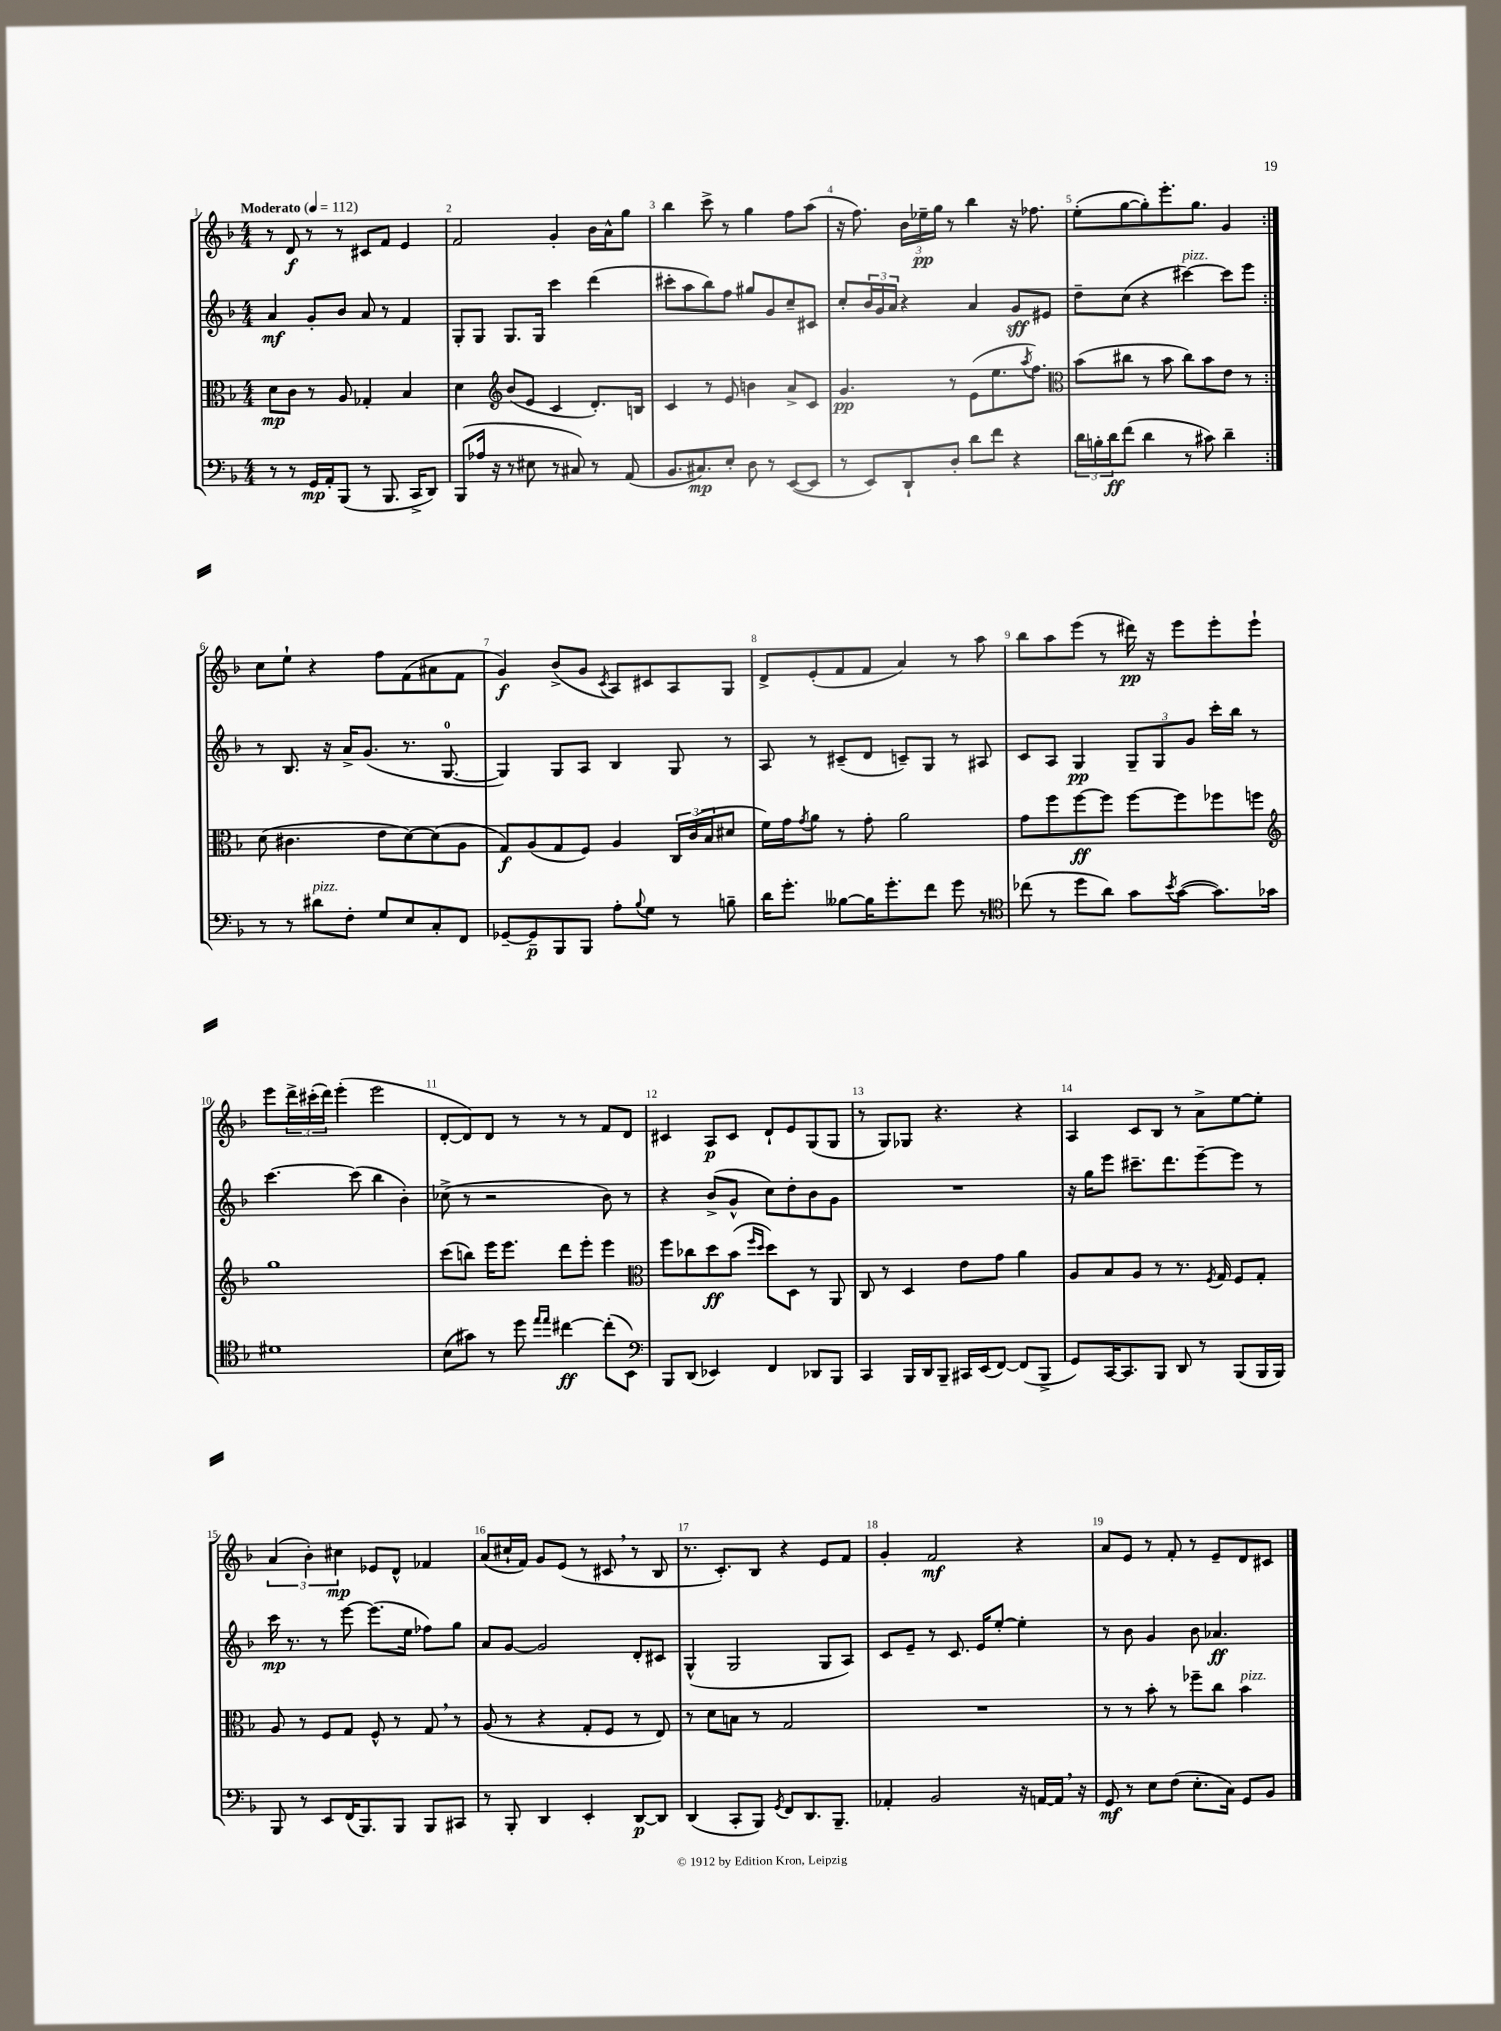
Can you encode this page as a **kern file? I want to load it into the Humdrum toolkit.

**kern	**dynam	**kern	**dynam	**kern	**dynam	**kern	**dynam
*part4	*part4	*part3	*part3	*part2	*part2	*part1	*part1
*staff4	*staff4	*staff3	*staff3	*staff2	*staff2	*staff1	*staff1
*clefF4	*	*clefC3	*	*clefG2	*	*clefG2	*
*k[b-]	*	*k[b-]	*	*k[b-]	*	*k[b-]	*
*M4/4	*	*M4/4	*	*M4/4	*	*M4/4	*
*MM112	*	*MM112	*	*MM112	*	*MM112	*
=1	=1	=1	=1	=1	=1	=1	=1
!	!	!	!	!	!	!LO:TX:a:B:t=Moderato	!
8r	.	8d\L	mp	4a/	mf	8r	.
8r	.	8c\J	.	.	.	8d/	f
16GG/LL	mp	8r	.	8g'/L	.	8r	.
16AA'/J	.	.	.	.	.	.	.
(8BBB-/J	.	8A/	.	8b-/J	.	8r	.
8r	.	4G-X'/	.	8a/	.	8c#X/L	.
8.BBB-/	.	.	.	8r	.	8f/J	.
.	.	4B-/	.	4f/	.	4e/	.
16CC^/KL	.	.	.	.	.	.	.
8DD/J)	.	.	.	.	.	.	.
=2	=2	=2	=2	=2	=2	=2	=2
(8BBB-/L	.	4d\	.	8G'/L	.	2f/	.
16A-X/Jk	.	.	.	8G/J	.	.	.
16r	.	.	.	.	.	.	.
*	*	*clefG2	*	*	*	*	*
8r	.	(8b-/L	.	8.G/L	.	.	.
8E#X\	.	8e/J	.	.	.	.	.
.	.	.	.	16G/Jk	.	.	.
8r	.	4c/	.	4ccc\	.	4g'/	.
8C#X/)	.	.	.	.	.	.	.
8r	.	8.d'/L)	.	(4ddd\	.	16b-\LL	.
.	.	.	.	.	.	16a^^\J	.
(8AA/	.	.	.	.	.	8gg\J	.
.	.	16Bn/Jk	.	.	.	.	.
=3	=3	=3	=3	=3	=3	=3	=3
8.BB-/L	.	4c/	.	8ccc#X'\L	.	4bb-\	.
.	.	.	.	8aa\	.	.	.
8.C#X/)	mp	.	.	.	.	.	.
.	.	8r	.	8bb-\)	.	8ccc^\	.
8E'/J	.	8e/	.	8ff\J	.	8r	.
8D\	.	4bn\	.	8gg#X/L	.	4gg\	.
8r	.	.	.	8g/	.	.	.
([8EE/L	.	8a^/L	.	8cc~/	.	8ff\L	.
8EE/J]	.	8c/J	.	8c#X/J	.	(8aa\J	.
=4	=4	=4	=4	=4	=4	=4	=4
8r	.	4.g/	pp	8cc'/L	.	16r	.
.	.	.	.	.	.	8.ff\)	.
8EE/L)	.	.	.	24b-/L	.	.	.
.	.	.	.	24g/	.	.	.
.	.	.	.	24a/JJ	.	.	.
8DD`/	.	.	.	4r	.	24b-\LL	.
.	.	.	.	.	.	24ee-X~\	pp
.	.	.	.	.	.	24gg\JJ	.
8D'/J	.	8r	.	.	.	8r	.
8d\L	.	(8e\L	.	4a/	.	4bb-\	.
8f\J	.	8.ee\	.	.	.	.	.
4r	.	.	.	8g/L	sff	16r	.
.	.	8qaa/	.	.	.	.	.
.	.	8.ff\J)	.	.	.	8.ff-X\	.
.	.	.	.	8e#X/J	.	.	.
=5	=5	=5	=5	=5	=5	=5	=5
*	*	*clefC3	*	*	*	*	*
24d\LL	.	(8b-\L	.	8dd~\L	.	(8ee'\L	.
24Bn'\	.	.	.	.	.	.	.
24d\J	ff	.	.	.	.	.	.
(8f\J	.	8cc#X\J	.	(8cc\J	.	[8gg\	.
4d\	.	8r	.	4r	.	8gg'\])	.
.	.	8b-\	.	.	.	8.eee'\	.
!	!	!	!	!LO:TX:a:i:t=pizz.	!	!	!
8r	.	8cc#\L)	.	[4ccc#X\)	.	.	.
.	.	.	.	.	.	8.gg\J	.
8c#X\)	.	8b-\	.	.	.	.	.
4d~\	.	8e\J	.	8ccc#\L]	.	4g/	.
.	.	8r	.	8eee\J	.	.	.
!!LO:LB:g=z
=6:|!	=6:|!	=6:|!	=6:|!	=6:|!	=6:|!	=6:|!	=6:|!
8r	.	(8d\	.	8r	.	8cc\L	.
8r	.	4.c#X\	.	8.B-/	.	8ee`\J	.
!LO:TX:a:i:t=pizz.	!	!	!	!	!	!	!
8d#X\L	.	.	.	.	.	4r	.
.	.	.	.	16r	.	.	.
8F'\J	.	.	.	16a^/KL	.	.	.
.	.	.	.	(8.g/J	.	.	.
8G/L	.	8e\L	.	.	.	8ff\L	.
8E/	.	[8d\)	.	8.r	.	(8f\	.
8C'/	.	(8d\]	.	.	.	8a#X\	.
.	.	.	.	[8.G/	.	.	.
8FF/J	.	8A\J	.	.	.	8f\J	.
=7	=7	=7	=7	=7	=7	=7	=7
[8GG-X~/L	.	8G/L)	f	4G/])	.	4g/)	f
8GG-~/]	p	(8A/	.	.	.	.	.
8BBB-/	.	8G/	.	8G/L	.	(8b-^/L	.
8BBB-/J	.	8F/J)	.	8A/J	.	8g/J	.
.	.	.	.	.	.	8qc/	.
8A'\L	.	4A/	.	4B-/	.	8A/L)	.
8qqB-/	.	.	.	.	.	.	.
8G\J	.	.	.	.	.	8c#X/	.
8r	.	24C/LL	.	8G/	.	8A/	.
.	.	(24c/	.	.	.	.	.
.	.	24B-/J	.	.	.	.	.
8Bn~\	.	8d#X/J	.	8r	.	8G/J	.
=8	=8	=8	=8	=8	=8	=8	=8
16d\KL	.	16f\LL)	.	8A/	.	8d^/L	.
8.g'\J	.	16g\J	.	.	.	.	.
.	.	8qg/	.	.	.	.	.
.	.	8a\J	.	8r	.	(8e'/	.
[8B--X\L	.	8r	.	(8c#X~/L	.	8f/	.
16B--\K]	.	8g'\	.	8d/J	.	8f/J	.
8.g'\	.	.	.	.	.	.	.
.	.	2a\	.	8cn~/L)	.	4a/)	.
8f\J	.	.	.	8G/J	.	.	.
8g\	.	.	.	8r	.	8r	.
8r	.	.	.	8A#X/	.	8aa\	.
=9	=9	=9	=9	=9	=9	=9	=9
*clefC4	*	*	*	*	*	*	*
(8cc-X\	.	8g\L	.	8c/L	.	8bb-\L	.
8r	.	8ff\	.	8A/J	.	8aa\	.
8dd\L	.	[8ff\	ff	4G/	pp	(8eee\J	.
8a\J)	.	8ff\J]	.	.	.	8r	.
8g\L	.	[8ff\L	.	12G~/L	.	16ddd#X\)	pp
.	.	.	.	.	.	16r	.
.	.	.	.	12G/	.	.	.
8qb-/	.	.	.	.	.	.	.
([8g\J	.	8ff\]	.	.	.	8eee\L	.
.	.	.	.	12g/J	.	.	.
8.g\L])	.	8ff-X\	.	16ccc'\LL	.	8eee'\	.
.	.	.	.	16bb-\JJ	.	.	.
.	.	8ffn\J	.	8r	.	8eee`\J	.
16g-X\Jk	.	.	.	.	.	.	.
!!LO:LB:g=z
=10	=10	=10	=10	=10	=10	=10	=10
*	*	*clefG2	*	*	*	*	*
1d#X	.	1gg	.	[4.ccc\	.	8eee\L	.
.	.	.	.	.	.	24ddd^\L	.
.	.	.	.	.	.	(24ccc#X'\	.
.	.	.	.	.	.	24ddd\JJ)	.
.	.	.	.	.	.	(4eee'\	.
.	.	.	.	(8ccc\]	.	.	.
.	.	.	.	4bb-\	.	2eee\	.
.	.	.	.	4b-'\)	.	.	.
=11	=11	=11	=11	=11	=11	=11	=11
(8B-\L	.	(8ccc\L	.	(8cc-X^\	.	[8d'/L	.
8g#X\J)	.	8bbn\J)	.	8r	.	8d/])	.
8r	.	16eee\KL	.	2r	.	8d/J	.
.	.	8.eee\J	.	.	.	.	.
8dd\	.	.	.	.	.	8r	.
16qqee/LL	.	.	.	.	.	.	.
16qqee/JJ	.	.	.	.	.	.	.
[4cc#X\	ff	8ddd\L	.	.	.	8r	.
.	.	8eee'\J	.	.	.	8r	.
(8cc#'\L]	.	4eee\	.	8b-\)	.	8f/L	.
8BB-\J)	.	.	.	8r	.	8d/J	.
=12	=12	=12	=12	=12	=12	=12	=12
*clefF4	*	*clefC3	*	*	*	*	*
8BBB-/L	.	8ff\L	.	4r	.	4c#X/	.
(8DD/J	.	8cc-X\	.	.	.	.	.
4EE-X/)	.	8dd\	ff	(8b-^/L	.	8A/L	p
.	.	(8b-\J	.	8g^^/J	.	8c#/J	.
.	.	16qqff/LL	.	.	.	.	.
.	.	16qqdd/JJ	.	.	.	.	.
4FF/	.	8dd\L)	.	8cc\L)	.	8d`/L	.
.	.	8D\J	.	8dd'\	.	8e/	.
8DD-X/L	.	8r	.	8b-\	.	(8G/	.
8BBB-/J	.	8AA/	.	8g\J	.	8G/J	.
=13	=13	=13	=13	=13	=13	=13	=13
4CC/	.	8C/	.	1r	.	8r	.
.	.	8r	.	.	.	8G/L)	.
16BBB-/LL	.	4D/	.	.	.	8G-X/J	.
16DD/J	.	.	.	.	.	.	.
8BBB-~/J	.	.	.	.	.	4.r	.
16CC#X/LL	.	8e\L	.	.	.	.	.
(16EE/J	.	.	.	.	.	.	.
[8FF/J)	.	8g\J	.	.	.	.	.
(8FF/L]	.	4a\	.	.	.	4r	.
8BBB-^/J	.	.	.	.	.	.	.
=14	=14	=14	=14	=14	=14	=14	=14
8GG/L)	.	8A/L	.	16r	.	4A/	.
.	.	.	.	16gg\KL	.	.	.
[16CC/K	.	8B-/	.	8eee\J	.	.	.
8.CC/]	.	.	.	.	.	.	.
.	.	8A/J	.	8.ccc#X~\L	.	8c/L	.
8BBB-/J	.	8r	.	.	.	8B-/J	.
.	.	.	.	8.ddd\	.	.	.
8DD/	.	8.r	.	.	.	8r	.
8r	.	.	.	[8eee~\	.	8a^\L	.
.	.	8qF/	.	.	.	.	.
.	.	16G/	.	.	.	.	.
(8BBB-/L	.	8F/L	.	8eee\J]	.	[8ee\	.
16BBB-/L	.	8G'/J	.	8r	.	8ee'\J]	.
16BBB-/JJ)	.	.	.	.	.	.	.
!!LO:LB:g=z
=15	=15	=15	=15	=15	=15	=15	=15
8BBB-/	.	8A/	.	16ccc\	mp	(6a/	.
.	.	.	.	8.r	.	.	.
8r	.	8r	.	.	.	.	.
.	.	.	.	.	.	6b-'\)	.
8EE/L	.	8F/L	.	8r	.	.	.
.	.	.	.	.	.	6cc#X\	mp
(16FF/K	.	8G/J	.	[8eee\	.	.	.
8.BBB-/)	.	.	.	.	.	.	.
.	.	8F^^/	.	(8.eee\L]	.	8e-X/L	.
8BBB-/J	.	8r	.	.	.	8d^^/J	.
.	.	.	.	16ee\Jk	.	.	.
8BBB-/L	.	8G,/	.	8ff-X\L)	.	4f-X/	.
8CC#X/J	.	8r	.	8gg\J	.	.	.
=16	=16	=16	=16	=16	=16	=16	=16
8r	.	(8A/	.	8a/L	.	(8a/L	.
8BBB-'/	.	8r	.	[8g/J	.	16cc#X`/L	.
.	.	.	.	.	.	16f/JJ)	.
4DD/	.	4r	.	2g/]	.	8g/L	.
.	.	.	.	.	.	(8e/J	.
4EE'/	.	8G'/L	.	.	.	8r	.
.	.	8F/J	.	.	.	8c#X,/	.
[8DD/L	p	8r	.	8d'/L	.	8r	.
8DD/J]	.	8E/)	.	8c#X/J	.	8B-/	.
=17	=17	=17	=17	=17	=17	=17	=17
(4DD/	.	8r	.	(4G^^/	.	8.r	.
.	.	8d\L	.	.	.	.	.
.	.	.	.	.	.	8.c'/L)	.
8CC'/L	.	8Bn\J	.	2G/	.	.	.
8BBB-/J)	.	8r	.	.	.	8B-/J	.
8qGG/	.	.	.	.	.	.	.
8FF/L	.	2G/	.	.	.	4r	.
8.DD/	.	.	.	.	.	.	.
.	.	.	.	8G/L	.	8e/L	.
8.BBB-~/J	.	.	.	.	.	.	.
.	.	.	.	8A/J)	.	8f/J	.
=18	=18	=18	=18	=18	=18	=18	=18
4AA-X'/	.	1r	.	8c/L	.	4g'/	.
.	.	.	.	8e~/J	.	.	.
2BB-/	.	.	.	8r	.	2f/	mf
.	.	.	.	8.c/	.	.	.
.	.	.	.	16e/KL	.	.	.
.	.	.	.	[8ee'/J	.	.	.
16r	.	.	.	4ee'\]	.	4r	.
[16AAn/LL	.	.	.	.	.	.	.
16AA,/JJ]	.	.	.	.	.	.	.
16r	.	.	.	.	.	.	.
=19	=19	=19	=19	=19	=19	=19	=19
8GG/	mf	8r	.	8r	.	8a/L	.
8r	.	8r	.	8b-\	.	8e/J	.
8E\L	.	8b-'\	.	4g/	.	8r	.
(8F\J	.	8r	.	.	.	8f'/	.
8.E'\L	.	8ff-X~\L	.	8b-\	.	8r	.
.	.	8cc\J	.	4.a-X/	ff	8e~/L	.
16C\Jk)	.	.	.	.	.	.	.
!	!	!LO:TX:a:i:t=pizz.	!	!	!	!	!
8GG/L	.	4b-\	.	.	.	8d/	.
8BB-/J	.	.	.	.	.	8c#X/J	.
==	==	==	==	==	==	==	==
*-	*-	*-	*-	*-	*-	*-	*-
